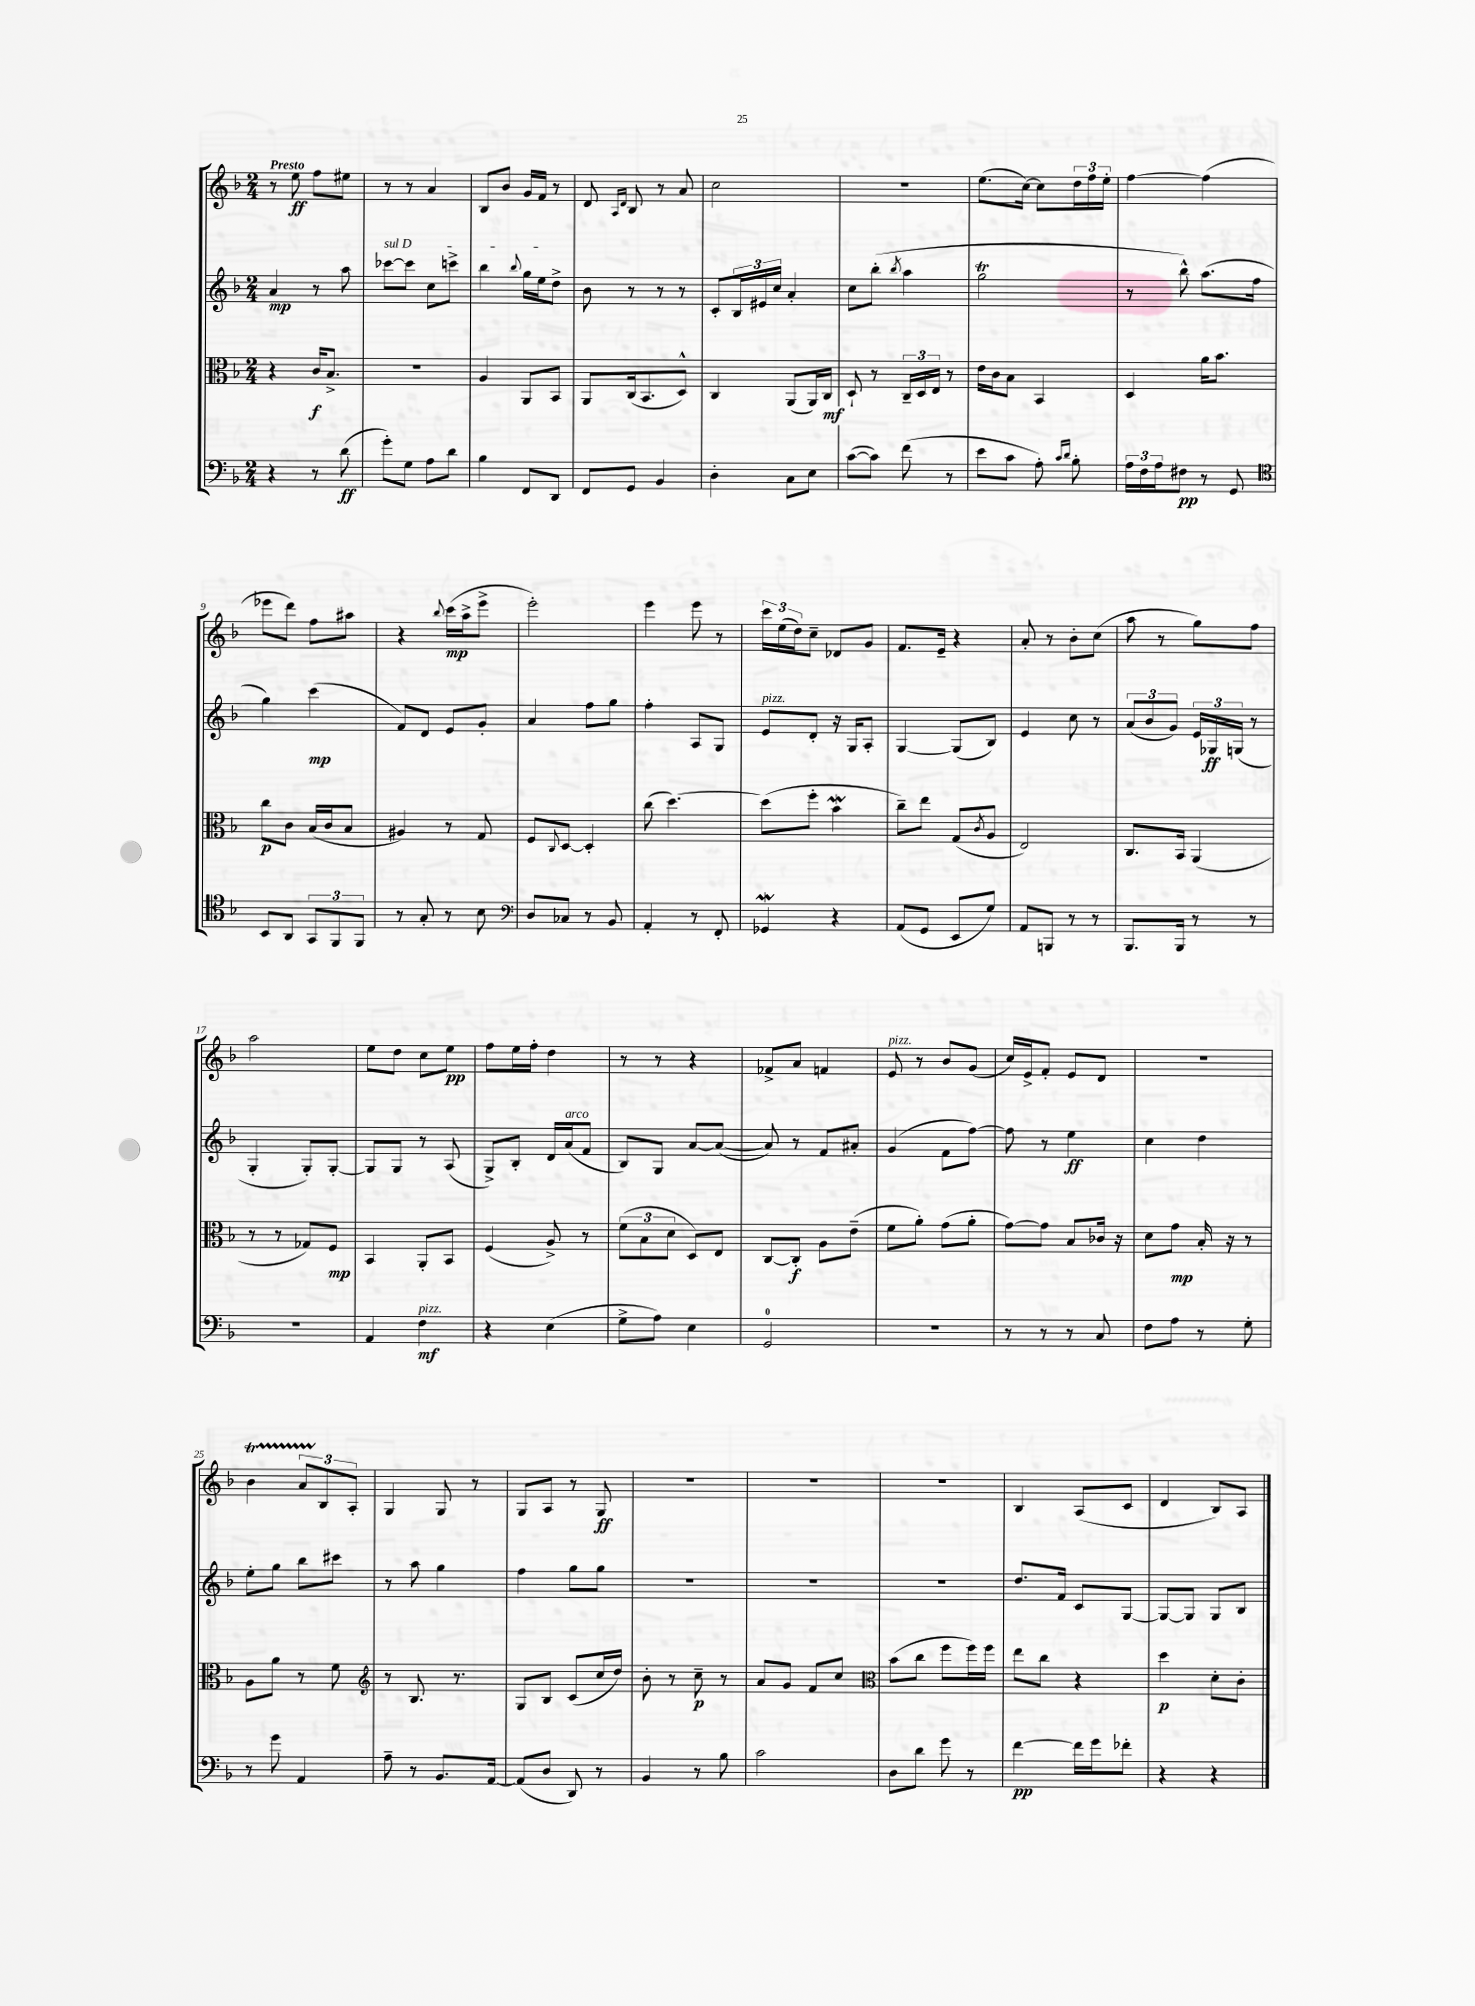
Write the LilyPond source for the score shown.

<<
\new StaffGroup <<
\new Staff = "s0" {
    \clef treble \key f \major \numericTimeSignature \time 2/4 \tempo "Presto"
    r8 e''8\ff f''8 eis''8 |
    r8 r8 a'4 |
    bes8 bes'8 g'16 f'16 r8 |
    d'8 \grace { a16 d'16 } bes8 r8 a'8 |
    c''2 |
    R2 |
    e''8.( c''16~) c''8 \tuplet 3/2 { d''16 f''16 e''16-. } |
    f''4~ f''4( |
    ees'''8 d'''8) f''8 ais''8 |
    r4 \appoggiatura { bes''8 } c'''16\mp( a''16-> e'''8-> |
    e'''2-.) |
    e'''4 e'''8 r8 |
    \tuplet 3/2 { c'''16 e''16( d''16) } c''8-- des'8 g'8 |
    f'8. e'16-- r4 |
    a'8-. r8 bes'8-. c''8( |
    a''8 r8 g''8) f''8 |
    a''2 |
    e''8 d''8 c''8 e''8\pp |
    f''8 e''16 f''16-. d''4 |
    r8 r8 r4 |
    fes'8-> a'8 f'4 |
    e'8^\markup { \italic "pizz." } r8 bes'8 g'8( |
    c''16) e'16-> f'8-. e'8 d'8 |
    r2 |
    bes'4\startTrillSpan \tuplet 3/2 { a'8 bes8\stopTrillSpan a8-. } |
    g4 g8 r8 |
    g8 a8 r8 g8\ff |
    R2 |
    R2 |
    R2 |
    bes4 a8( c'8 |
    d'4 bes8) a8 \bar "|." |
}
\new Staff = "s1" {
    \clef treble \key f \major \numericTimeSignature \time 2/4
    a'4\mp r8 a''8 |
    \once \override TextSpanner.bound-details.left.text = \markup { \italic "sul D" } ces'''8~\startTextSpan ces'''8 c''8 c'''8-> |
    bes''4 \appoggiatura { bes''8 } g''16 e''16 d''8->\stopTextSpan |
    bes'8 r8 r8 r8 |
    c'8-. \tuplet 3/2 { bes16 eis'16 c''16 } a'4-. |
    c''8 bes''8-.( \acciaccatura { bes''8 } a''4 |
    g''2\trill |
    r8 bes''8-^) a''8.( f''16 |
    g''4) c'''4\mp( |
    f'8) d'8 e'8 g'8-. |
    a'4 f''8 g''8 |
    f''4-. a8 g8 |
    e'8^\markup { \italic "pizz." } d'8-. r16 g16 a8-. |
    g4~ g8( bes8) |
    e'4 c''8 r8 |
    \tuplet 3/2 { a'8( bes'8 g'8) } \tuplet 3/2 { e'16 ges16\ff g16( } r8 |
    g4-. g8-.) g8~-. |
    g8 g8 r8 a8( |
    g8->) bes8-. d'16 a'16^\markup { \italic "arco" }( f'8 |
    bes8) g8 a'8~ a'8~( |
    a'8) r8 f'8 ais'8-. |
    g'4( f'8 f''8~) |
    f''8 r8 e''4\ff |
    c''4 d''4 |
    e''8-. g''8 bes''8 cis'''8 |
    r8 a''8 g''4 |
    f''4 g''8 g''8 |
    R2 |
    R2 |
    R2 |
    d''8. f'16 c'8 g8~ |
    g8~ g8 g8 bes8 \bar "|." |
}
\new Staff = "s2" {
    \clef alto \key f \major \numericTimeSignature \time 2/4
    r4 c'16\f bes8.-> |
    r2 |
    a4 a,8 bes,8 |
    a,8 c16( bes,8. d8-^) |
    c4 a,8( a,16) c16\mf |
    d8-! r8 \tuplet 3/2 { c16-- d16 e16 } r8 |
    e'16 c'16 bes8 bes,4 |
    d4 a'16 bes'8. |
    c''8\p c'8 bes16( c'16 bes8 |
    ais4) r8 g8 |
    f8 \appoggiatura { c8 } d8~ d4-. |
    c''8( d''4.~) |
    d''8( f''8-. bes'4\mordent |
    c''8--) e''8 g8( \acciaccatura { c'8 } a8 |
    e2) |
    c8. bes,16 a,4( |
    r8 r8 ges8) f8\mp |
    bes,4 a,8-. bes,8 |
    f4( a8->) r8 |
    \tuplet 3/2 { f'8( bes8 d'8 } d8) e8 |
    c8~ c8-.\f a8 e'8--( |
    f'8 a'8-.) g'8( a'8-. |
    g'8~) g'8 bes8 ces'16 r16 |
    d'8 g'8\mp bes16-. r16 r8 |
    a8 a'8 r8 f'8 |
    \clef treble r8 bes8. r8. |
    g8 bes8 c'8( c''16 d''16) |
    bes'8-. r8 c''8--\p r8 |
    a'8 g'8 f'8 c''8 |
    \clef alto bes'8( c''8 f''8 f''16) f''16 |
    e''8 c''8 r4 |
    d''4\p d'8-. c'8-. \bar "|." |
}
\new Staff = "s3" {
    \clef bass \key f \major \numericTimeSignature \time 2/4
    r4 r8 d'8\ff( |
    g'8-.) g8 a8 d'8 |
    bes4 f,8 d,8 |
    f,8 g,8 bes,4 |
    d4-. c8 e8 |
    c'8~( c'8) f'8( r8 |
    e'8 c'8 a8-.) \grace { c'16 d'16 } bes8-. |
    \tuplet 3/2 { a16 f16 a16 } fis8\pp r8 g,8 |
    \clef tenor bes,8 a,8 \tuplet 3/2 { g,8 f,8 f,8 } |
    r8 g8-. r8 bes8 |
    \clef bass d8 ces8 r8 bes,8 |
    a,4-. r8 f,8-. |
    ges,4\mordent r4 |
    a,8( g,8 e,8 g8) |
    a,8 b,,8 r8 r8 |
    bes,,8. bes,,16 r8 r8 |
    R2 |
    a,4 f4\mf^\markup { \italic "pizz." } |
    r4 e4( |
    g8-> a8) e4 |
    g,2-0 |
    r2 |
    r8 r8 r8 c8 |
    f8 a8 r8 g8-. |
    r8 g'8 a,4 |
    a8-- r8 bes,8. a,16~ |
    a,8( d8 d,8) r8 |
    bes,4 r8 bes8 |
    c'2 |
    d8 d'8 g'8 r8 |
    f'4~\pp f'16 g'16 fes'8-. |
    r4 r4 \bar "|." |
}
>>
>>
